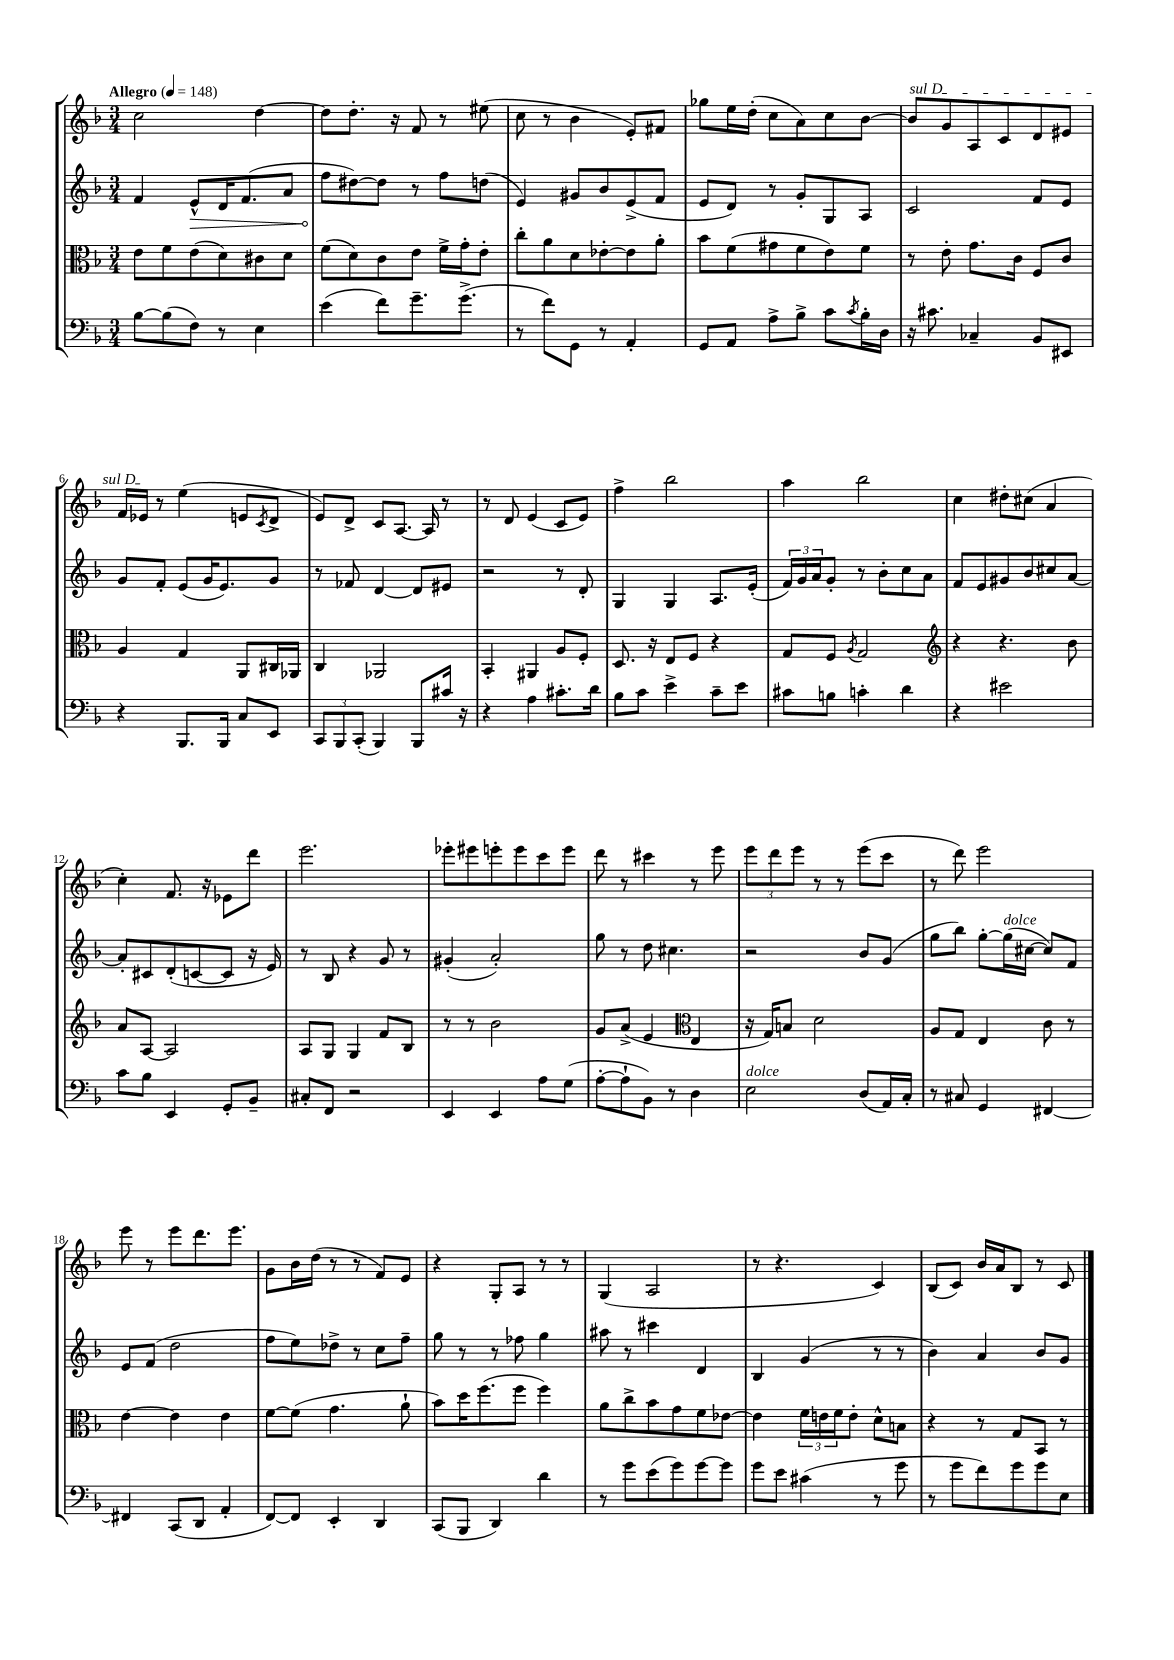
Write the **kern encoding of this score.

**kern	**kern	**kern	**kern
*staff4	*staff3	*staff2	*staff1
*clefF4	*clefC3	*clefG2	*clefG2
*k[b-]	*k[b-]	*k[b-]	*k[b-]
*M3/4	*M3/4	*M3/4	*M3/4
*MM148	*MM148	*MM148	*MM148
[8B-\L	8e\L	4f/	2cc\
(8B-\]	8f\	.	.
8F\J)	(8e\	8e^^/L	.
8r	8d\)	16d/K	.
.	.	(8.f/	.
4E\	8c#\	.	[4dd\
.	8d\J	8a/J	.
=	=	=	=
(4e\	(8f\L	8ff\L	8dd\]L
.	8d\)	[8dd#\)	8.dd'\J
8f\L)	8c\	8dd#\]J	.
.	.	.	16r
8.g~\	8e\J	8r	8f/
.	16f^\LL	8ff\L	8r
(8.g^\J	16g'\J	.	.
.	8e'\J	(8dd\J	(8ee#\
=	=	=	=
8r	8cc'\L	4e/)	8cc\
8f\L)	8a\	.	8r
8GG\J	8d\	8g#/L	4b-\
8r	[8e-'\	8b-/	.
4AA'/	8e-\]	(8e^/	8e'/L)
.	8a'\J	8f/J	8f#/J
=	=	=	=
8GG/L	8b-\L	8e/L	8gg-\L
8AA/J	(8f\	8d/J)	16ee\L
.	.	.	(16dd'\JJ
8A^\L	8g#\	8r	8cc\L
8B-^\J	8f\	8g'/L	8a\)
8c\L	8e\)	8G/	8cc\
8qc/	.	.	.
16B-'\L	8f\J	8A/J	[8b-\J
16D\JJ	.	.	.
=	=	=	=
16r	8r	2c/	8b-/]L
8.c#\	.	.	.
.	8e'\	.	8g/
4C-~/	8.g\L	.	8A/
.	.	.	8c/
.	16c\Jk	.	.
8BB-/L	8F/L	8f/L	8d/
8EE#/J	8c/J	8e/J	8e#/J
=	=	=	=
4r	4A/	8g/L	16f/LL
.	.	.	16e-/JJ
.	.	8f'/J	8r
8.BBB-/L	4G/	(8e/L	(4ee\
.	.	16g/K	.
16BBB-/Jk	.	8.e/)	.
8C/L	8AA/L	.	8e/L
.	.	.	8qc/
8EE/J	16C#/L	8g/J	8d^/J
.	16AA-/JJ	.	.
=	=	=	=
12CC/L	4C/	8r	8e/L)
12BBB-/	.	.	.
.	.	8f-/	8d^/J
(12CC'/J	.	.	.
4BBB-/)	2AA-/	[4d/	8c/L
.	.	.	[8.A/J
8BBB-/L	.	8d/]L	.
.	.	.	16A/]
16c#/Jk	.	8e#/J	8r
16r	.	.	.
=	=	=	=
4r	4BB-'/	2r	8r
.	.	.	8d/
4A\	4AA#/	.	(4e/
8.c#'\L	8A/L	8r	8c/L
.	8F'/J	8d'/	8e/J)
16d\Jk	.	.	.
=	=	=	=
8B-\L	8.D/	4G/	4ff^\
8c\J	.	.	.
.	16r	.	.
4e^\	8E/L	4G/	2bb-\
.	8F/J	.	.
8c~\L	4r	8.A/L	.
8e\J	.	.	.
.	.	(16e'/Jk	.
=	=	=	=
8c#\L	8G/L	24f/LL)	4aa\
.	.	24g/	.
.	.	24a/J	.
8B\J	8F/J	8g'/J	.
.	8qA/	.	.
4c'\	2G/	8r	2bb-\
.	.	8b-'\L	.
4d\	.	8cc\	.
.	.	8a\J	.
=	=	=	=
*	*clefG2	*	*
4r	4r	8f/L	4cc\
.	.	8e/	.
2e#\	4.r	8g#/	8dd#'\L
.	.	8b-/	(8cc#\J
.	.	8cc#/	4a/
.	8b-\	[8a/J	.
=	=	=	=
8c\L	8a/L	8a'/]L	4cc'\)
8B-\J	[8A/J	8c#/	.
4EE/	2A/]	(8d'/	8.f/
.	.	[8c/	.
.	.	.	16r
8GG'/L	.	8c/]J	8e-\L
8BB-~/J	.	16r	8ddd\J
.	.	16e/)	.
=	=	=	=
8C#'/L	8A/L	8r	2.eee\
8FF/J	8G/J	8B-/	.
2r	4G/	4r	.
.	8f/L	8g/	.
.	8B-/J	8r	.
=	=	=	=
4EE/	8r	(4g#'/	8eee-'\L
.	8r	.	8eee#\
4EE/	2b-\	2a'/)	8eee'\
.	.	.	8eee\
8A\L	.	.	8ccc\
(8G\J	.	.	8eee\J
=	=	=	=
[8A'\L	8g/L	8gg\	8ddd\
8A`\]	(8a^/J	8r	8r
8BB-\J)	4e/	8dd\	4ccc#\
8r	.	4.cc#\	.
*	*clefC3	*	*
4D\	4E/	.	8r
.	.	.	8eee\
=	=	=	=
2E\	16r	2r	12eee\L
.	16G/LK)	.	.
.	.	.	12ddd\
.	8B/J	.	.
.	.	.	12eee\J
.	2d\	.	8r
.	.	.	8r
(8D/L	.	8b-/L	(8eee\L
16AA/L)	.	(8g/J	8ccc\J
16C'/JJ	.	.	.
=	=	=	=
8r	8A/L	8gg\L	8r
8C#/	8G/J	8bb-\J)	8ddd\)
4GG/	4E/	[8gg'\L	2eee\
.	.	(16gg\]L	.
.	.	[16cc#\JJ	.
[4FF#/	8c\	8cc#/]L)	.
.	8r	8f/J	.
=	=	=	=
4FF#/]	[4e\	8e/L	8eee\
.	.	(8f/J	8r
(8CC/L	4e\]	2dd\	8eee\L
8DD/J	.	.	8.ddd\
4AA'/	4e\	.	.
.	.	.	8.eee\J
=	=	=	=
[8FF/L)	[8f\L	8ff\L	8g\L
8FF/]J	(8f\]J	8ee\)	16b-\L
.	.	.	(16dd\JJ
4EE'/	4.g\	8dd-^\J	8r
.	.	8r	8r
4DD/	.	8cc\L	8f/L)
.	8a`\	8ff~\J	8e/J
=	=	=	=
(8CC/L	8b-\L)	8gg\	4r
8BBB-/J	16dd\K	8r	.
.	(8.ff\	.	.
4DD/)	.	8r	8G'/L
.	8ff\J	8ff-\	8A/J
4d\	4ff\)	4gg\	8r
.	.	.	8r
=	=	=	=
8r	8a\L	8aa#\	(4G/
8g\L	8cc^\	8r	.
(8e\	8b-\	4ccc#\	2A/
8g\)	8g\	.	.
[8g\	8f\	4d/	.
8g\]J	[8e-\J	.	.
=	=	=	=
8g\L	4e-\]	4B-/	8r
8e\J	.	.	4.r
(4c#\	24f\LL	(4g/	.
.	24e\	.	.
.	24f\J	.	.
.	8e'\J	.	.
8r	8d^^\L	8r	4c/)
8g\	8B\J	8r	.
=	=	=	=
8r	4r	4b-\)	(8B-/L
8g\L	.	.	8c/J)
8f\)	8r	4a/	16b-/LL
.	.	.	16a/J
8g\	8G/L	.	8B-/J
8g\	8BB-/J	8b-/L	8r
8E\J	8r	8g/J	8c/
==	==	==	==
*-	*-	*-	*-
